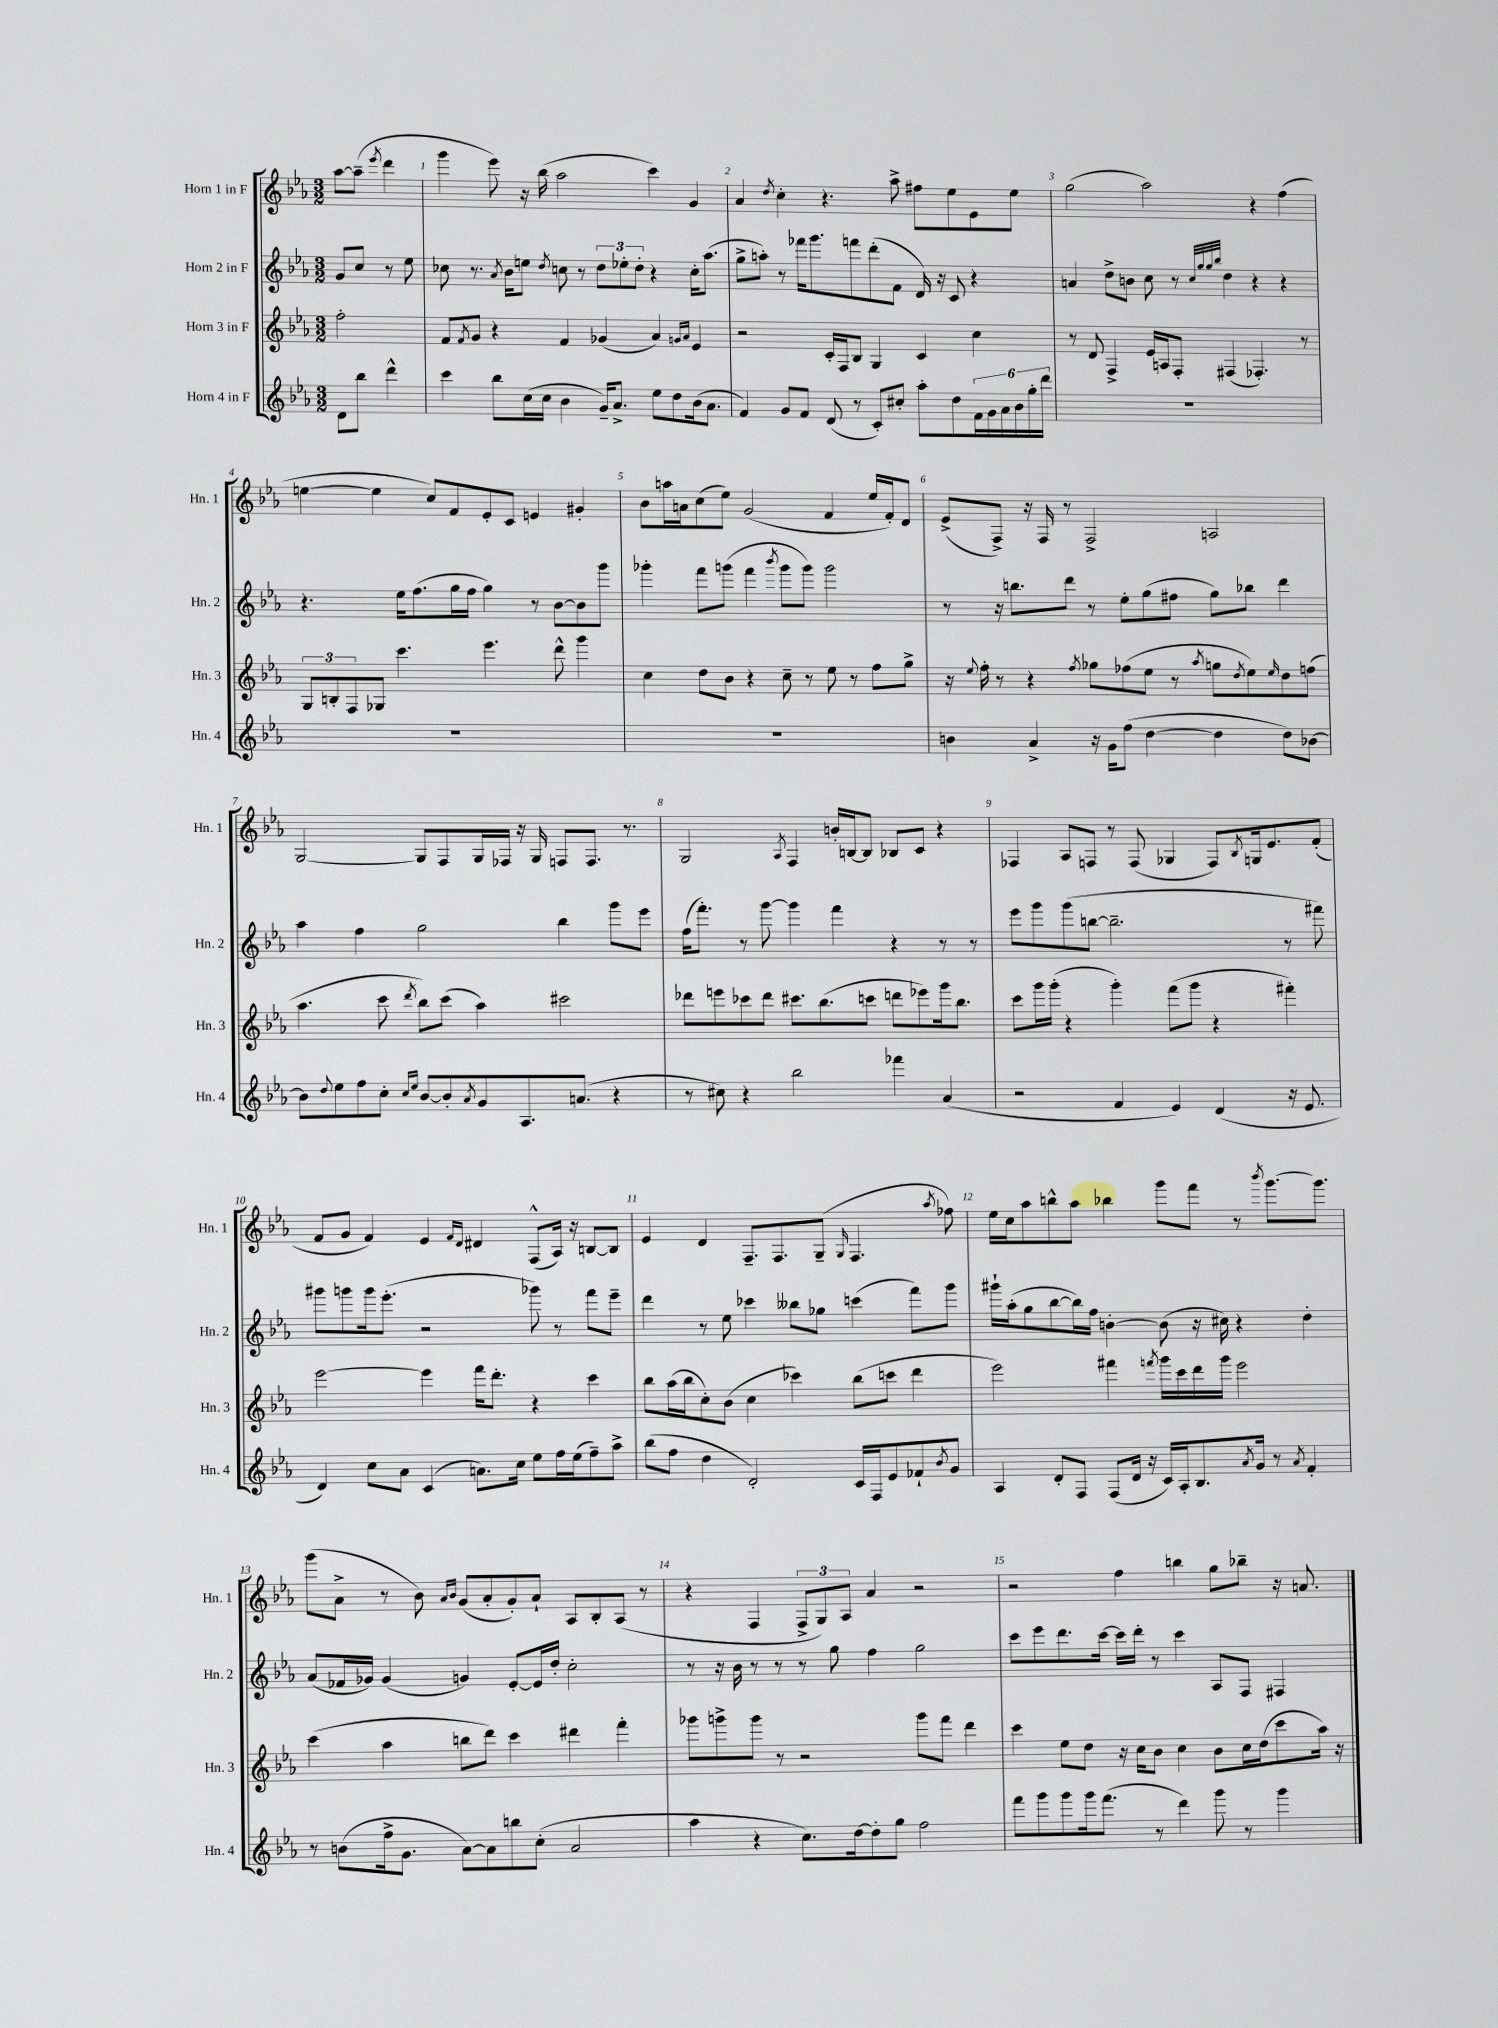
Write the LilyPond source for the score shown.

<<
\new StaffGroup <<
\new Staff = "s0" \with { instrumentName = "Horn 1 in F" shortInstrumentName = "Hn. 1" } {
    \clef treble \key ees \major \numericTimeSignature \time 3/2 \partial 2
    aes''8~ aes''8--( \acciaccatura { ees'''8 } d'''4 |
    g'''4 ees'''8) r16 bes''16( aes''2 c'''4) g'4 |
    aes'4 \acciaccatura { d''8 } c''4-. r4. aes''8-> fis''8 ees''8 ees'8 ees''8 |
    g''2( aes''2) r4 f''4( |
    e''4~ e''4 c''8) f'8 ees'8-. c'8 e'4 gis'4-. |
    bes'8 a''16 a'16 c''8( ees''8) g'2( f'4 ees''16 f'16-.) d'8 |
    ees'8->( f8->) r16 f16 r8 f2-> a2 |
    g2~ g8 f8 g16 fes16 r16 g16 f8 f8. r8. |
    g2 \acciaccatura { aes8 } f4 b'16-. b16~ b8 bes8 c'8 r4 |
    fes4 aes8 f8 r8 f8( ges4 f8) \acciaccatura { bes8 } g16 ees'8. f'8-.( |
    f'8 g'8 f'4) ees'4 \grace { f'16 d'16 } dis'4 f8-^( aes16) r16 b8~ b8 |
    ees'4 d'4 f8.-- f8. g8--( \grace { g16 } f4. \acciaccatura { aes''8 } fes''8) |
    ees''16 c''16 aes''8 b''8-^ aes''8 bes''4 g'''8 f'''8 r8 \acciaccatura { bes'''8 } g'''8.~ g'''8. |
    g'''8( aes'8-> r8 bes'8) \grace { aes'16 bes'16 } g'8( aes'8-. g'8-.) aes'8-! aes8 bes8-. aes8( r8 |
    r4 f4 \tuplet 3/2 { f8-> g8) aes8 } aes'4 r2 |
    r2 f''4 b''4 g''8 bes''8-- r16 a'8. \bar "|." |
}
\new Staff = "s1" \with { instrumentName = "Horn 2 in F" shortInstrumentName = "Hn. 2" } {
    \clef treble \key ees \major \numericTimeSignature \time 3/2 \partial 2
    g'8 c''8 r8 ees''8 |
    ces''8 r8. \acciaccatura { aes'8 } bes'16 e''8 \acciaccatura { d''8 } c''8 r8 \tuplet 3/2 { d''8 ees''8-. d''8-. } r4 c''16-. aes''8.( |
    g''8-> a''8-.) r8 fes'''16 g'''8. f'''8 d'''8-.( f'8 d'16) r16 c'8 r4 |
    a'4 d''8-> b'8 c''8 r8 \grace { c''32 g''32 g''32 bes''32 } d''4 r4 r4 |
    r4. ees''16 f''8.( g''16 f''16 g''4) r8 bes'8~ bes'8 g'''8 |
    ges'''4-. f'''8 g'''8( f'''4 \acciaccatura { bes'''8 } g'''8 g'''8) g'''2 |
    r8 r16 b''8. d'''8 r8 ees''8-. g''8( fis''8 g''8) bes''8 d'''4 |
    aes''4 f''4 g''2 bes''4 g'''8 ees'''8 |
    f''16( f'''8.-.) r8 g'''8~ g'''4 f'''4 r4 r8 r8 |
    ees'''8 g'''8 g'''8( b''8~ b''2.-- r8 fis'''8) |
    gis'''8 g'''8 g'''16 ees'''8.-.( r2 ges'''8) r8 f'''8 ees'''8-- |
    d'''4 r8 ees''8 ces'''4 beses''8 ges''8 c'''4( f'''8) g'''8 |
    gis'''16-! aes''16-.( g''8 bes''8~ bes''16) f''16 b'4~-. b'8( r16 cis''16) r4 d''4-. |
    aes'8( fes'16 ges'16) ges'4( g'4) ees'8~-. ees'16 d''16-. c''2-. |
    r8 r16 bes'16 r8 r8 r8 g''8 f''4 g''2 |
    c'''8 ees'''8 d'''8. c'''16~ c'''16 d'''16-. r8 c'''4 aes8 f8 fis4 \bar "|." |
}
\new Staff = "s2" \with { instrumentName = "Horn 3 in F" shortInstrumentName = "Hn. 3" } {
    \clef treble \key ees \major \numericTimeSignature \time 3/2 \partial 2
    f''2-. |
    f'8 \acciaccatura { f'8 } g'8 r4 f'4 ges'4( aes'4) \grace { g'16 aes'16 } ees'4 |
    r2 c'16-. f16 bes8 g4 c'4 c''4 |
    r8 d'8 f4-> ees'16 a16 f8-. fis4( fes4.-.) r8 |
    \tuplet 3/2 { g8 b8-. f8 } ges8 c'''4. ees'''4. d'''8-^ g'''4 |
    c''4 d''8 bes'8 r4 c''8-- r8 ees''8 r8 f''8 g''8-> |
    r16 \appoggiatura { ees''8 } f''16-. r8 r4 \acciaccatura { f''8 } ges''8 fes''8( ees''8 r8 \acciaccatura { aes''8 } g''8 \acciaccatura { d''8 } ees''8) \grace { ees''16 } d''8 f''8( |
    aes''4. c'''8 \acciaccatura { d'''8 } bes''8) c'''8( aes''4) cis'''2 |
    des'''8 e'''8 ces'''8 des'''8 cis'''8. bes''8.( c'''8 d'''8 ees'''8) g'''16 bes''8. |
    c'''8 g'''16 g'''16-.( r4 g'''4-.) f'''8( g'''8 r4 fis'''4-.) |
    ees'''2~ ees'''4 f'''16 d'''8.-. r4 c'''4 |
    bes''8 aes''16( bes''16 c''8-.) bes'8( c''4 ces'''4) bes''8( c'''8 d'''4 |
    ees'''2) fis'''4 \acciaccatura { f'''8 } g'''16 c'''16 d'''16 g'''16 ees'''2 |
    c'''4( aes''4 b''8 d'''8) c'''4 dis'''4 f'''4-. |
    ges'''8 g'''8-> g'''8 r8 r2 g'''8 f'''8 d'''4 |
    c'''4 ees''8 d''8 r16 c''16 bes'8 c''4 bes'8 c''16 d''16( c'''8 aes''16) r16 \bar "|." |
}
\new Staff = "s3" \with { instrumentName = "Horn 4 in F" shortInstrumentName = "Hn. 4" } {
    \clef treble \key ees \major \numericTimeSignature \time 3/2 \partial 2
    d'8 bes''8 d'''4-^ |
    c'''4 bes''8 c''16( c''16 bes'4 g'16--) aes'8.-> ees''8 d''8 bes'16( aes'8. |
    f'4) g'8 f'8 d'8( r8 c'8-.) cis''8-. aes''8-. d''8 \tuplet 6/4 { f'16 g'16 aes'16 bes'16 g''16-. d'''16 } |
    R1. |
    R1. |
    R1. |
    b'4 aes'4-> r16 g'16 f''8( d''4~ d''4 d''8) bes'8~ |
    bes'8 \appoggiatura { d''8 } ees''8 f''8 c''8-. \grace { c''16 ees''16 } bes'8~ bes'8-. \acciaccatura { aes'8 } g'8 aes8. a'8.( r4 |
    r8 cis''8) r4 bes''2 fes'''4 aes'4( |
    r2 f'4 ees'4) d'4( r16 ees'8. |
    d'4) c''8 aes'8 c'4( a'8.) c''16 ees''8 f''16 ees''16( f''8--) aes''8-> |
    bes''8( f''8 d''4 d'2-.) c'16 f16 ees'8 fes'8-! \acciaccatura { bes'8 } g'8 |
    aes4 d'8-. f8 f8( d'16 r16 c'16) aes16-. bes8. \acciaccatura { aes'8 } g'16 r8 \acciaccatura { aes'8 } f'4-. |
    r8 b'8( f''16-> g'8. aes'8~) aes'8 b''8 c''8-.( aes'2 |
    aes''4 r4 c''8.) d''16~ d''8-. g''8 f''2 |
    f'''8 g'''8 g'''8 g'''16 f'''8.( r8 d'''4) g'''8 r8 g'''4 \bar "|." |
}
>>
>>
\layout { \context { \Score \override BarNumber.break-visibility = ##(#f #t #t) barNumberVisibility = #all-bar-numbers-visible } }
